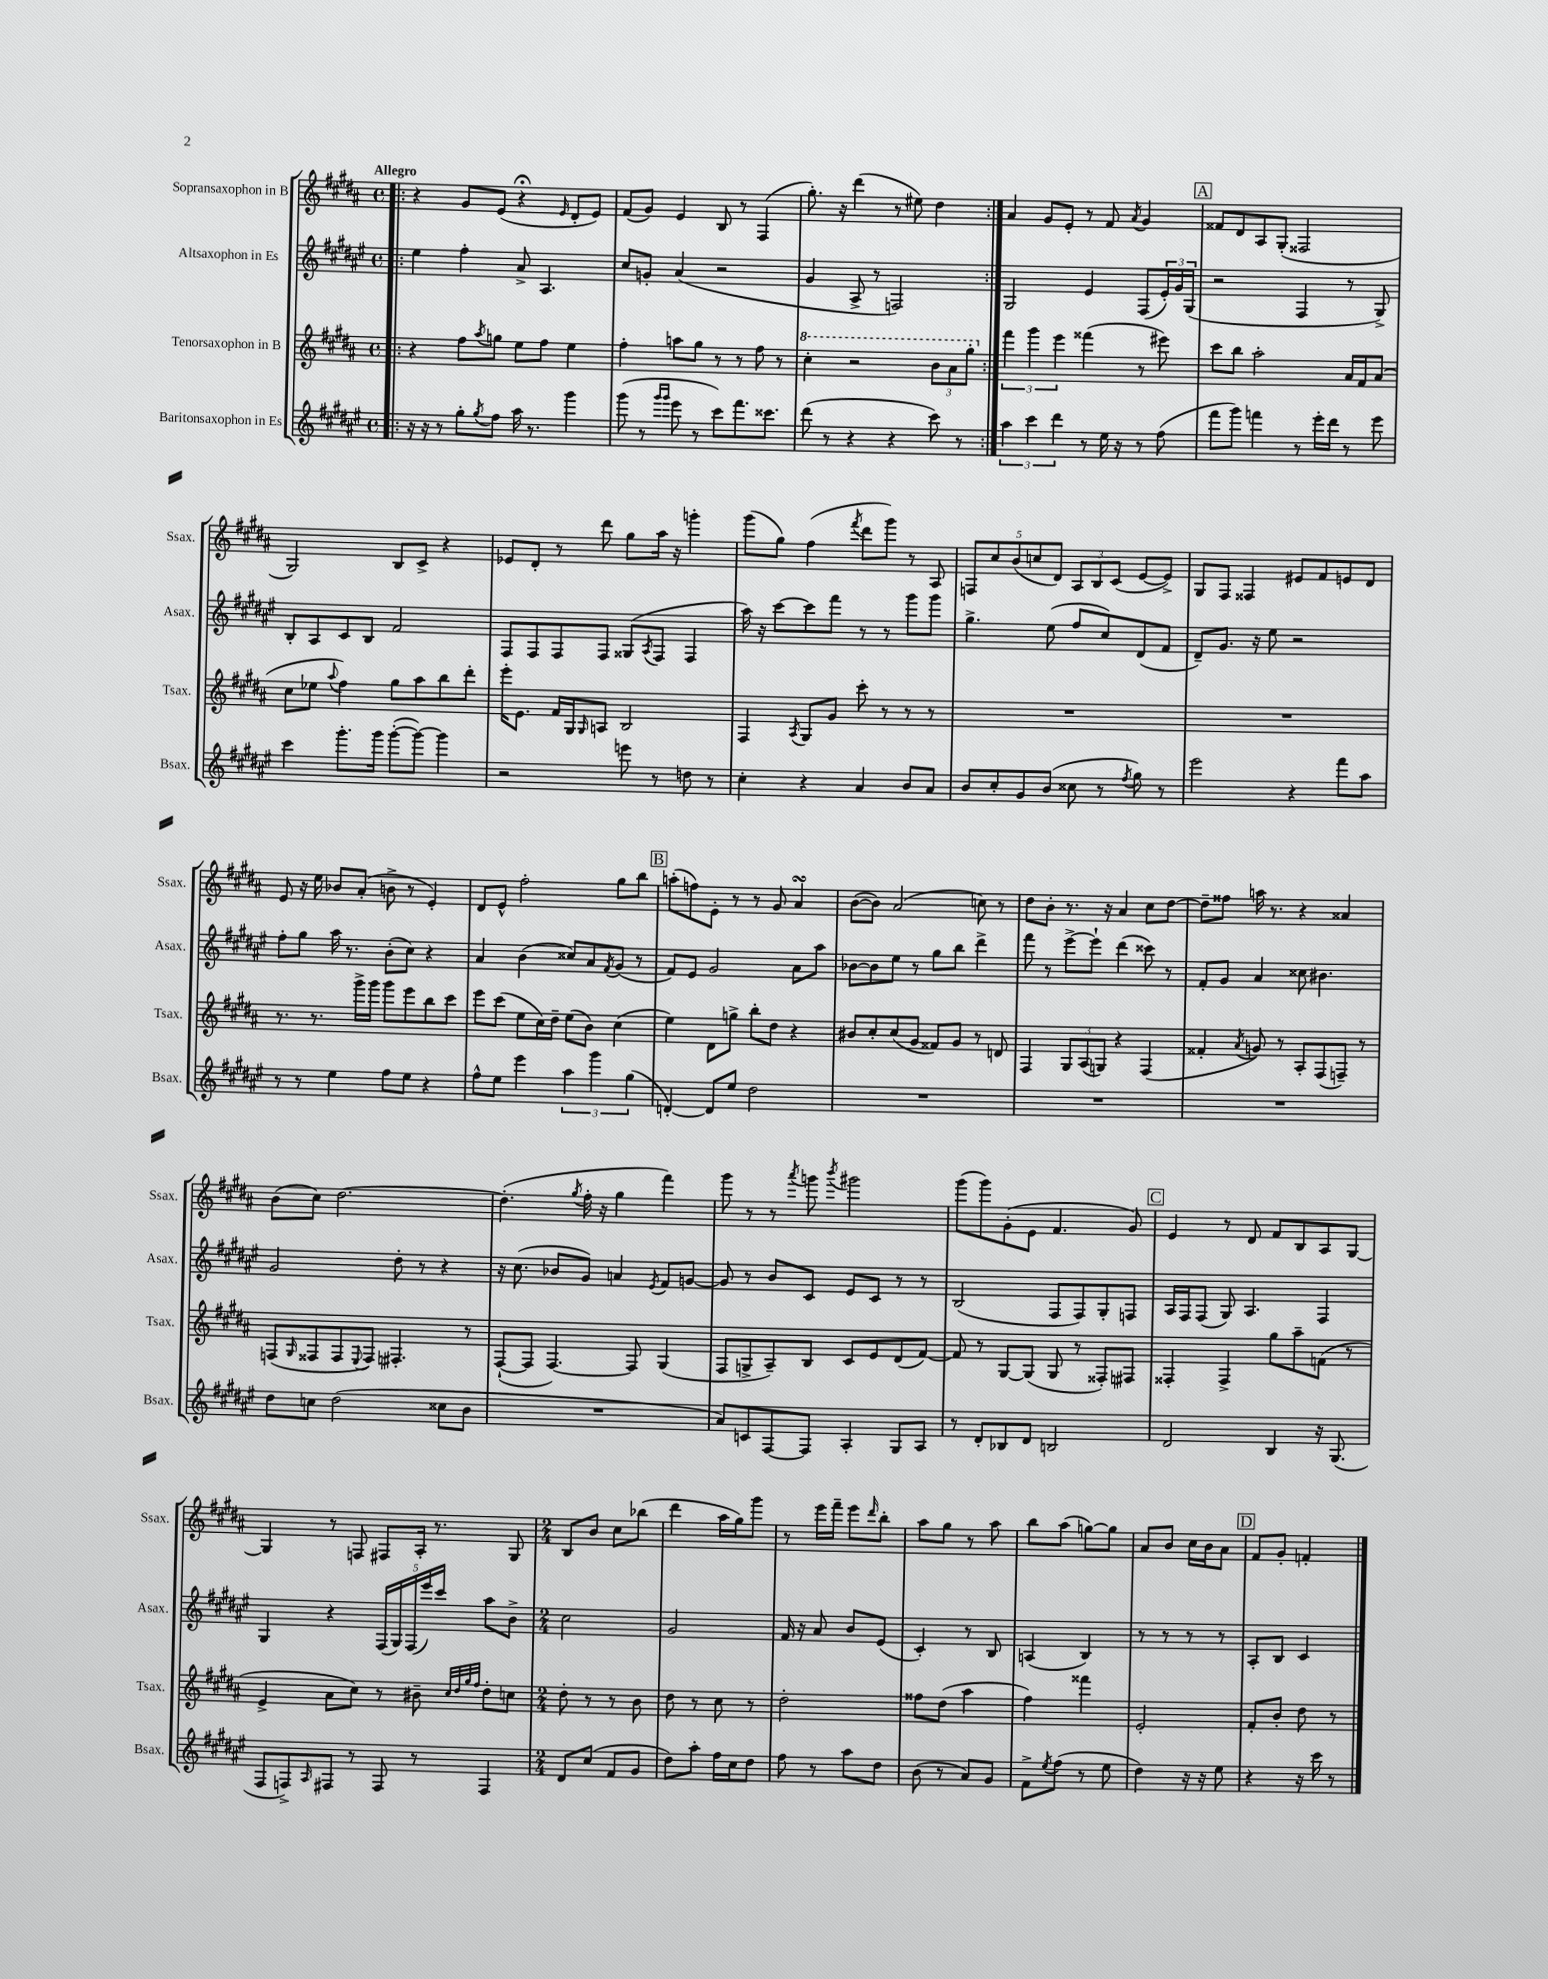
<<
\new StaffGroup <<
\new Staff = "s0" \with { instrumentName = "Sopransaxophon in B" shortInstrumentName = "Ssax." } {
    \clef treble \key b \major \defaultTimeSignature \time 4/4 \tempo "Allegro"
    \repeat volta 2 { \bar ".|:" r4 gis'8 e'8( r4\fermata \grace { e'16 } dis'8-. e'8) |
    fis'8( gis'8) e'4 b8 r8 fis4( |
    gis''8.-.) r16 dis'''4( r8 eis''8) dis''4 | }
    ais'4 gis'8 e'8-. r8 fis'8 \acciaccatura { ais'8 } gis'4 |
    \mark \markup { \box "A" } fisis'8 dis'8 ais8 gis8-.( fisis2 |
    gis2) b8 cis'8-> r4 |
    ees'8 dis'8-. r8 dis'''8 gis''8 ais''16 r16 g'''4-. |
    gis'''8( gis''8) fis''4( \acciaccatura { fis'''8 } dis'''8 gis'''8) r8 ais8 |
    \tuplet 5/4 { f8 cis''8 b'8( c''8 dis'8) } \tuplet 3/2 { ais8 b8 cis'8( } e'8~ e'8->) |
    gis8 fis8 fisis4 eis'8 fis'8 e'8 dis'8 |
    e'8 r16 e''16 bes'8 ais'8-.( b'8-> r8 e'4-.) |
    dis'8 e'8-^ fis''2-. gis''8 b''8 |
    \mark \markup { \box "B" } a''8-.( f''8) e'8-. r8 r8 gis'8 ais'4\turn |
    b'8~( b'8) ais'2( c''8) r8 |
    dis''8 b'8-. r8. r16 ais'4 cis''8 dis''8~ |
    dis''8-- fisis''8 a''16 r8. r4 aisis'4 |
    b'8( cis''8) dis''2.~ |
    dis''4.-.( \acciaccatura { gis''8 } fis''16-. r16 gis''4 fis'''4) |
    gis'''8 r8 r8 \acciaccatura { ais'''8 } g'''8 \acciaccatura { b'''8 } gis'''2 |
    gis'''8( gis'''8) gis'8-.( e'8 fis'4. gis'8) |
    \mark \markup { \box "C" } e'4 r8 dis'8 fis'8 b8 ais8 gis8~ |
    gis4 r8 f8 fis8 ais16-. r8. gis8 |
    \numericTimeSignature \time 2/4 b8 b'8 cis''8 bes''8( |
    dis'''4 ais''16 gis''16) gis'''8 |
    r8 e'''16 fis'''16-- e'''8 \grace { dis'''16 } b''8-. |
    ais''8 gis''8 r8 ais''8 |
    b''8 ais''8( g''8~) g''8 |
    ais'8 b'8 cis''16 b'16 ais'8 |
    \mark \markup { \box "D" } fis'8 gis'8-. f'4-. \bar "|." |
}
\new Staff = "s1" \with { instrumentName = "Altsaxophon in Es" shortInstrumentName = "Asax." } {
    \clef treble \key fis \major \defaultTimeSignature \time 4/4
    \repeat volta 2 { \bar ".|:" eis''4 fis''4-. ais'8-> ais4. |
    cis''8 g'8-. ais'4( r2 |
    gis'4 ais8-> r8 f2) | }
    gis2 eis'4 fis8( \tuplet 3/2 { eis'16-.) gis'16 gis16( } |
    \mark \markup { \box "A" } r2 fis4 r8 gis8->) |
    b8-. ais8 cis'8 b8 fis'2 |
    fis8 fis8 fis8 fis8 gisis8( \acciaccatura { ais8 } fis8 fis4 |
    ais''16) r16 cis'''8~ cis'''8 fis'''8 r8 r8 gis'''8 gis'''8 |
    gis''4.-> eis''8( fis''8 cis''8) dis'8( fis'8 |
    dis'8--) gis'8. r16 eis''8 r2 |
    fis''8-. gis''8 ais''16 r8. b'8-.( cis''8) r4 |
    ais'4 b'4( cisis''8) ais'8 \acciaccatura { fis'8 } gis'8( r8 |
    \mark \markup { \box "B" } fis'8) eis'8 gis'2 ais'8 ais''8 |
    bes'8~ bes'8 eis''8 r8 gis''8 b''8 dis'''4-> |
    fis'''8 r8 eis'''8~-> eis'''8-! dis'''4( cisis'''8) r8 |
    fis'8-. gis'8 ais'4 cisis''8 bis'4. |
    gis'2 dis''8-. r8 r4 |
    r16 cis''8.( bes'8 gis'8) a'4 \acciaccatura { eis'8 } fis'8 g'8~ |
    g'8 r8 b'8 cis'8 eis'8 cis'8 r8 r8 |
    b2( fis8 fis8) gis8-. f8 |
    \mark \markup { \box "C" } ais16 fis16 fis8( gis8) ais4. fis4 |
    gis4 r4 \tuplet 5/4 { fis16( gis16) fis16( eis'''16) cis'''16 } ais''8 b'8-> |
    \numericTimeSignature \time 2/4 cis''2 |
    gis'2 |
    fis'16 r16 ais'8 b'8 eis'8( |
    cis'4-.) r8 b8 |
    a4( b4) |
    r8 r8 r8 r8 |
    \mark \markup { \box "D" } ais8-. b8 cis'4 \bar "|." |
}
\new Staff = "s2" \with { instrumentName = "Tenorsaxophon in B" shortInstrumentName = "Tsax." } {
    \clef treble \key b \major \defaultTimeSignature \time 4/4
    \repeat volta 2 { \bar ".|:" r4 fis''8 \acciaccatura { ais''8 } g''8 e''8 fis''8 e''4 |
    fis''4-. a''8 gis''8 r8 r8 fis''8 r8 |
    \ottava #1 cis'''4-. r2 \tuplet 3/2 { b''8 ais''8 gis'''8-. \ottava #0 } | }
    \tuplet 3/2 { fis'''4 gis'''4 e'''4 } fisis'''4( r8 eis'''8) |
    \mark \markup { \box "A" } cis'''8 b''8 ais''2-. ais'16 fis'16 ais'8( |
    cis''8 ees''8 \appoggiatura { ais''8 } fis''4) gis''8 ais''8 b''8 dis'''8-. |
    e'''16-. e'8. fis'16 gis16 \grace { gis16 } a8 b2 |
    fis4 \acciaccatura { ais8 } gis8 gis'8 cis'''8-. r8 r8 r8 |
    R1 |
    R1 |
    r8. r8. gis'''16-> gis'''16 gis'''8 e'''8 b''8 cis'''8 |
    e'''8 cis'''8( e''8 cis''16) dis''16-- e''8( b'8) cis''4( |
    \mark \markup { \box "B" } e''4) dis'8 g''8-> b''8-. dis''8 r4 |
    bis'8 cis''8-. cis''8( gis'8 fisis'8) gis'8 r8 d'8 |
    fis4 \tuplet 3/2 { gis8 ais8( g8) } r4 fis4( |
    fisis'4-. \acciaccatura { ais'8 } g'8) r8 ais8-. fis8( f8--) r8 |
    f8( \grace { gis16 } fisis8 fisis8 \appoggiatura { e8 } fisis8) fis4.-. r8 |
    fis8~-!( fis8 fis4.~) fis8 gis4( |
    fis8 g8-> ais8--) b8 cis'8 e'8 dis'8( fis'8~) |
    fis'8 r8 gis8~ gis8( gis8 r8 fisis8-.) fis8 |
    \mark \markup { \box "C" } fisis4-. fisis4-> gis''8 ais''8-- f'8( r8 |
    e'4-> ais'8 cis''8) r8 bis'8-- \grace { cis''32 dis''32 gis''32 fis''32 } dis''8-. c''8 |
    \numericTimeSignature \time 2/4 dis''8-. r8 r8 b'8 |
    dis''8 r8 cis''8 r8 |
    dis''2-. |
    fisis''8 dis''8( ais''4 |
    fis''4) fisis'''4 |
    e'2-. |
    \mark \markup { \box "D" } fis'8-. b'8-. dis''8 r8 \bar "|." |
}
\new Staff = "s3" \with { instrumentName = "Baritonsaxophon in Es" shortInstrumentName = "Bsax." } {
    \clef treble \key fis \major \defaultTimeSignature \time 4/4
    \repeat volta 2 { \bar ".|:" r16 r16 r8 gis''8-. \acciaccatura { gis''8 } fis''8 ais''16 r8. gis'''4 |
    gis'''8( r8 \grace { gis'''16 gis'''16 } eis'''8 r8 cis'''8) fis'''8. cisis'''8. |
    dis'''8( r8 r4 r4 cis'''8) r8 | }
    \tuplet 3/2 { ais''4 cis'''4 dis'''4 } r8 eis''16 r16 r8 fis''8( |
    \mark \markup { \box "A" } fis'''8 gis'''8) f'''4 r8 eis'''16-. dis'''16 r8 eis'''8 |
    cis'''4 gis'''8.-. gis'''16 gis'''8~-.( gis'''8~) gis'''4 |
    r2 e'''8 r8 d''8 r8 |
    cis''4-. r4 ais'4 b'8 ais'8 |
    b'8 cis''8-. gis'8 b'8( cisis''8 r8 \acciaccatura { fis''8 } gis''8) r8 |
    eis'''2 r4 fis'''8 ais''8 |
    r8 r8 eis''4 fis''8 eis''8 r4 |
    fis''8-^ eis''8 eis'''4 \tuplet 3/2 { ais''4 gis'''4 gis''4( } |
    \mark \markup { \box "B" } d'4~-.) d'8 eis''8 dis''2 |
    R1 |
    R1 |
    R1 |
    dis''8 c''8 dis''2( cisis''8 b'8 |
    R1 |
    ais'8) c'8 fis8~ fis8 ais4-. gis8 ais8 |
    r8 dis'8-. bes8 dis'8 b2 |
    \mark \markup { \box "C" } dis'2 b4 r16 gis8.( |
    fis8 f8->) \grace { ais16 } fis8 r8 fis8 r8 fis4 |
    \numericTimeSignature \time 2/4 dis'8 cis''8( fis'8 gis'8 |
    dis''8) ais''8-. fis''16 cis''16 dis''8 |
    fis''8 r8 ais''8 dis''8 |
    b'8( r8 ais'8) gis'8 |
    fis'8-> \acciaccatura { eis''8 } fis''8( r8 eis''8 |
    dis''4) r16 r16 eis''8 |
    \mark \markup { \box "D" } r4 r16 cis'''16 r8 \bar "|." |
}
>>
>>
\layout { \context { \Score \remove "Bar_number_engraver" } }
